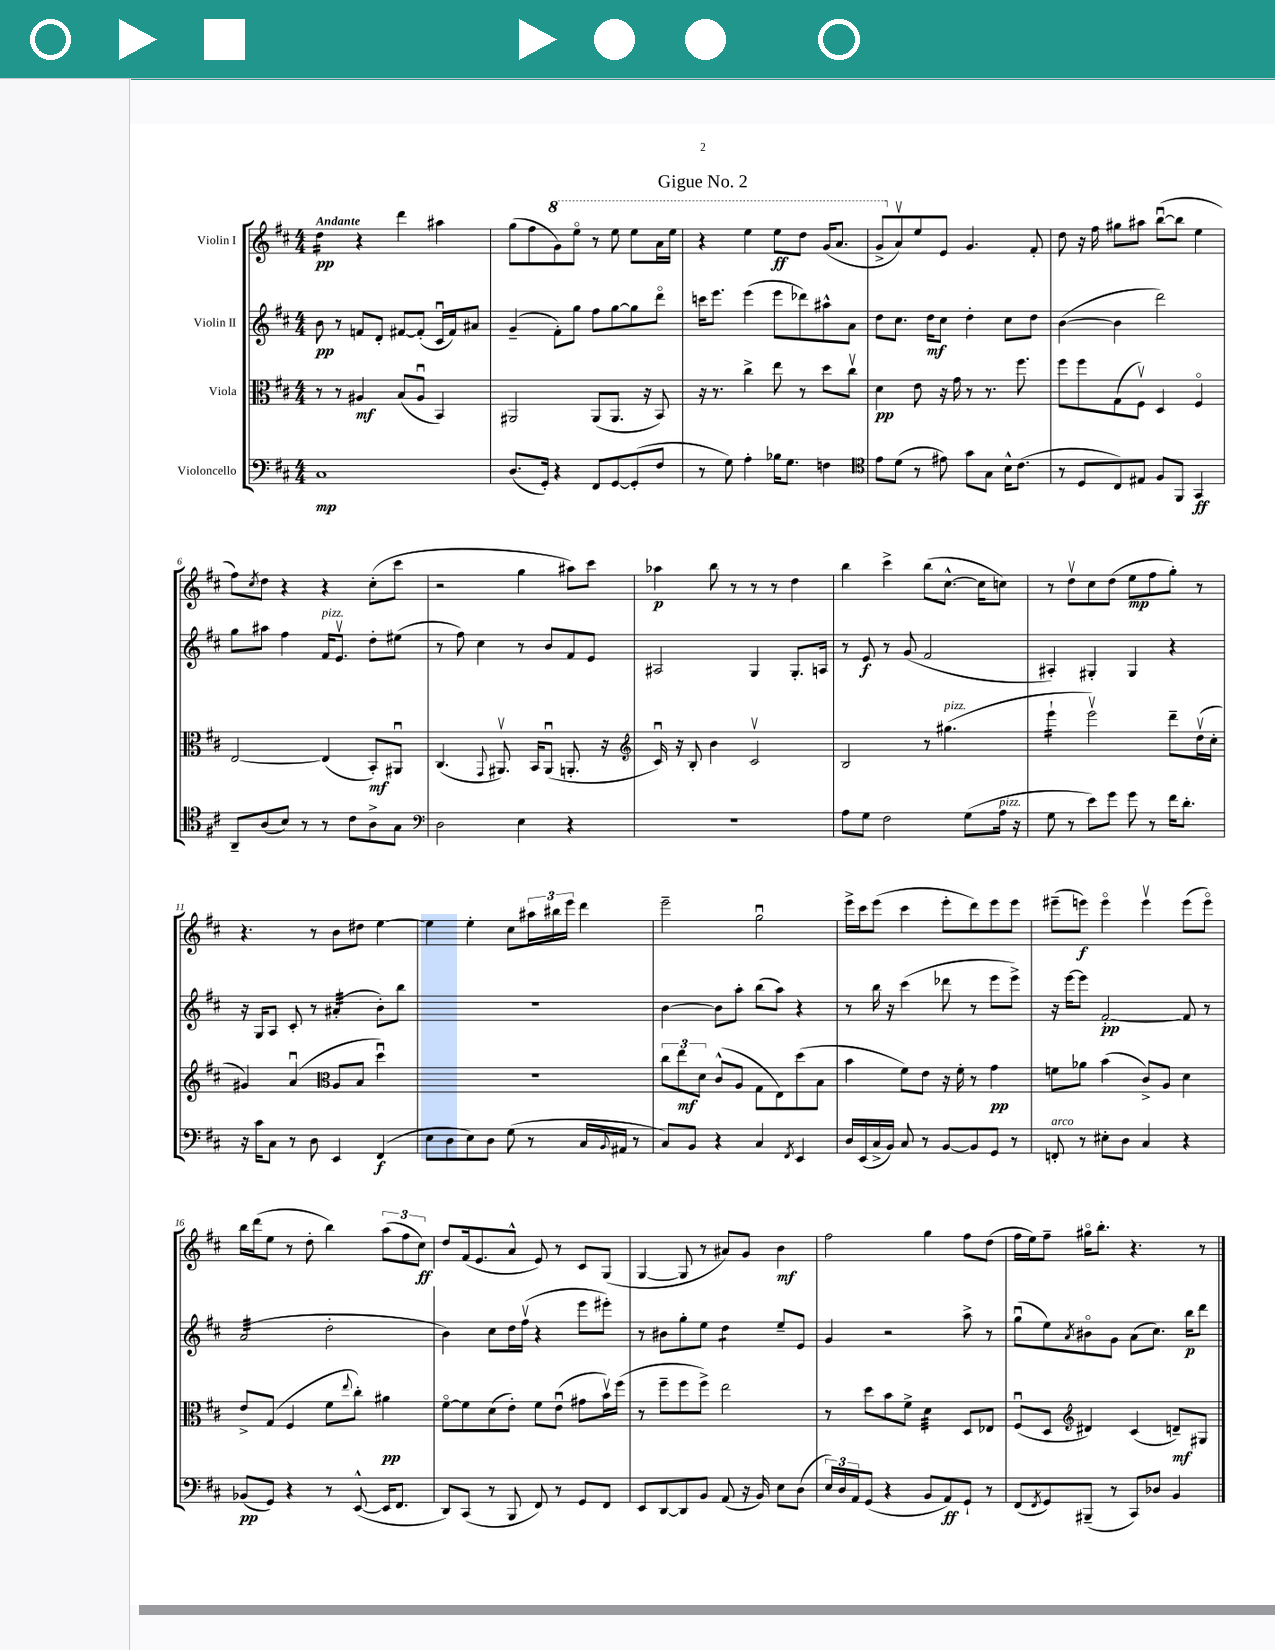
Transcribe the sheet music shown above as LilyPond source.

\header { title = "Gigue No. 2" }
<<
\new StaffGroup <<
\new Staff = "s0" \with { instrumentName = "Violin I" } {
    \clef treble \key d \major \numericTimeSignature \time 4/4 \tempo "Andante"
    d''4:16\pp r4 d'''4 ais''4 |
    g''8( fis''8 \ottava #1 g''8) e'''8\flageolet r8 e'''8 e'''8 a''16 e'''16 |
    r4 e'''4 e'''8\ff d'''8 g''16( a''8. |
    g''8-> \ottava #0 a'8\upbow) e''8 e'8 g'4. fis'8-. |
    d''8 r16 fis''16 gis''8 ais''8 b''8~\downbow( b''8 e''4 |
    fis''8) \acciaccatura { cis''8 } d''8 r4 r4 cis''8-.( cis'''8 |
    r2 g''4 ais''8) cis'''8 |
    aes''4\p b''8 r8 r8 r8 d''4 |
    b''4 cis'''4-> b''8( cis''8.~-^ cis''16 c''8) |
    r8 d''8\upbow cis''8 d''8( e''8\mp fis''8 g''8-.) r8 |
    r4. r8 b'8 dis''8 e''4~ |
    e''4 e''4-. cis''8 \tuplet 3/2 { ais''16 bis''16 e'''16 } d'''4 |
    e'''2-- g''2\downbow |
    e'''16-> cis'''16 e'''8( cis'''4 e'''8-. d'''8) e'''8 e'''8 |
    eis'''8--( e'''8\f) e'''4\flageolet e'''4\upbow e'''8( e'''8\flageolet) |
    b''16 d'''16( e''8 r8 d''8-. b''4) \tuplet 3/2 { a''8( fis''8 cis''8\ff) } |
    d''8 fis'16( e'8. a'8-^ e'8) r8 cis'8 g8( |
    g4~ g8 r8 ais'8) g'8 b'4\mf |
    fis''2 g''4 fis''8 d''8( |
    fis''16 e''16) fis''8-- gis''16\flageolet b''8.-. r4. r8 \bar "|." |
}
\new Staff = "s1" \with { instrumentName = "Violin II" } {
    \clef treble \key d \major \numericTimeSignature \time 4/4
    b'8\pp r8 f'8 d'8-. fis'8~ fis'8-.( cis'16\downbow fis'16) ais'8 |
    g'4--( fis'8-.) g''8 fis''8 g''8~ g''8 d'''8\flageolet |
    c'''16 e'''8. e'''4( e'''8 des'''8) ais''8-^ a'8 |
    d''8 cis''8. d''16\mf cis''8 d''4-. cis''8 d''8 |
    b'4~( b'4 d'''2) |
    g''8 ais''8 fis''4 fis'16^\markup { \italic "pizz." } e'8.\upbow d''8-. eis''8( |
    r8 fis''8) cis''4 r8 b'8 fis'8 e'8 |
    ais2 g4 g8.-. a16 |
    r8 e'8\f r8 g'8( fis'2 |
    ais4-.) gis4-. gis4 r4 |
    r16 g16 a8 cis'8-. r8 ais'4:32-.( b'8-.) b''8 |
    R1 |
    b'4~ b'8 a''8-. b''8( a''8) r4 |
    r8 b''16 r16 cis'''4( des'''8 r8 e'''8 e'''8->) |
    r16 e'''16~ e'''8 fis'2~-.\pp fis'8 r8 |
    a'2:32( d''2-. |
    b'4) cis''8 d''16 fis''16\upbow( r4 e'''8 eis'''8-.) |
    r8 bis'8 g''8-. e''8 d''4:8 e''8-- e'8 |
    g'4 r2 a''8-> r8 |
    g''8\downbow( e''8) \acciaccatura { a'8 } bis'8\flageolet g'8 a'8( cis''8.) b''16\p d'''8 \bar "|." |
}
\new Staff = "s2" \with { instrumentName = "Viola" } {
    \clef alto \key d \major \numericTimeSignature \time 4/4
    r8 r8 ais4\mf b8( ais8\downbow b,4) |
    ais,2 ais,8( ais,8. r16 b,8) |
    r16 r8. cis''4-> e''8 r8 d''8 cis''8\upbow |
    d'4\pp e'8 r16 g'16 r8 r8. fis''8. |
    fis''8 fis''8 g8( fis8\upbow) d4 fis4\flageolet |
    e2~ e4( b,8-.\mf) ais,8\downbow |
    cis4.( \appoggiatura { g,8 } ais,8.\upbow) b,16 ais,8\downbow( a,8.-. r16 |
    \clef treble cis'16\downbow) r16 b8-. b'4 cis'2\upbow |
    b2 r8 gis''4.^\markup { \italic "pizz." }( |
    e'''4:16-! e'''2\upbow) d'''8-- d''16\upbow( cis''16-. |
    gis'4) a'4\downbow( \clef alto a8 b8 d''4\downbow) |
    R1 |
    \tuplet 3/2 { cis''8 e''8\mf d'8 } cis'8-^( a8 g8 e8) d''8( b8 |
    b'4 fis'8) e'8 r16 fis'16-. r8 g'4\pp |
    f'8 aes'8 b'4( cis'8->) a8 d'4 |
    e'8-> g8( fis4 fis'8 \appoggiatura { e''8 } cis''8-.) ais'4\pp |
    fis'8~\flageolet fis'8 d'8( e'8-.) fis'8 e'8\downbow( gis'8 b'16\upbow) fis''16( |
    r8 fis''8-- fis''8 fis''8->) e''2 |
    r8 d''8 b'8 fis'8-> d'4:32 d8 ees8 |
    fis8\downbow( d8 \clef treble dis'4) cis'4( d'8--\mf) gis8 \bar "|." |
}
\new Staff = "s3" \with { instrumentName = "Violoncello" } {
    \clef bass \key d \major \numericTimeSignature \time 4/4
    cis1\mp |
    d8.( g,16-.) r4 fis,8 g,8~ g,8-.( fis8 |
    r8 g8) a4-. bes16 g8. f4 |
    \clef tenor e'8 d'8( r8 eis'8) g'8 g8 b16-^ cis'8.( |
    r8 d8 cis8) eis8 fis8 fis,8 g,4\ff |
    a,8-- a8( b8) r8 r8 cis'8 a8-> g8 |
    \clef bass d2 e4 r4 |
    R1 |
    a8 g8 fis2 g8( a16^\markup { \italic "pizz." } r16 |
    g8 r8 e'8) g'8 g'8 r8 fis'16 d'8.-. |
    r16 cis'16 cis8 r8 d8 e,4 fis,4\f( |
    e8 d8 e8) d8 g8( r8 cis16 \appoggiatura { b,8 } ais,16 r8 |
    cis8) b,8 r4 cis4 \acciaccatura { fis,8 } e,4 |
    d16 e,16( cis16-> b,16) cis8 r8 b,8~ b,8 g,8 r8 |
    f,8-.^\markup { \italic "arco" } r8 eis8-. d8 cis4 r4 |
    bes,8\pp( g,8) r4 r8 e,8~-^( e,16 fis,8. |
    d,8) cis,8( r8 b,,8 fis,8) r8 g,8 fis,8 |
    e,8 d,8~ d,8 b,8 a,8( r16 b,16) e8 d8( |
    \tuplet 3/2 { e16) d16 a,16 } g,8( r4 b,8 a,8\ff) g,8-! r8 |
    fis,8( \acciaccatura { fis,8 } g,8) bis,,8--( r8 cis,8) des8 b,4 \bar "|." |
}
>>
>>
